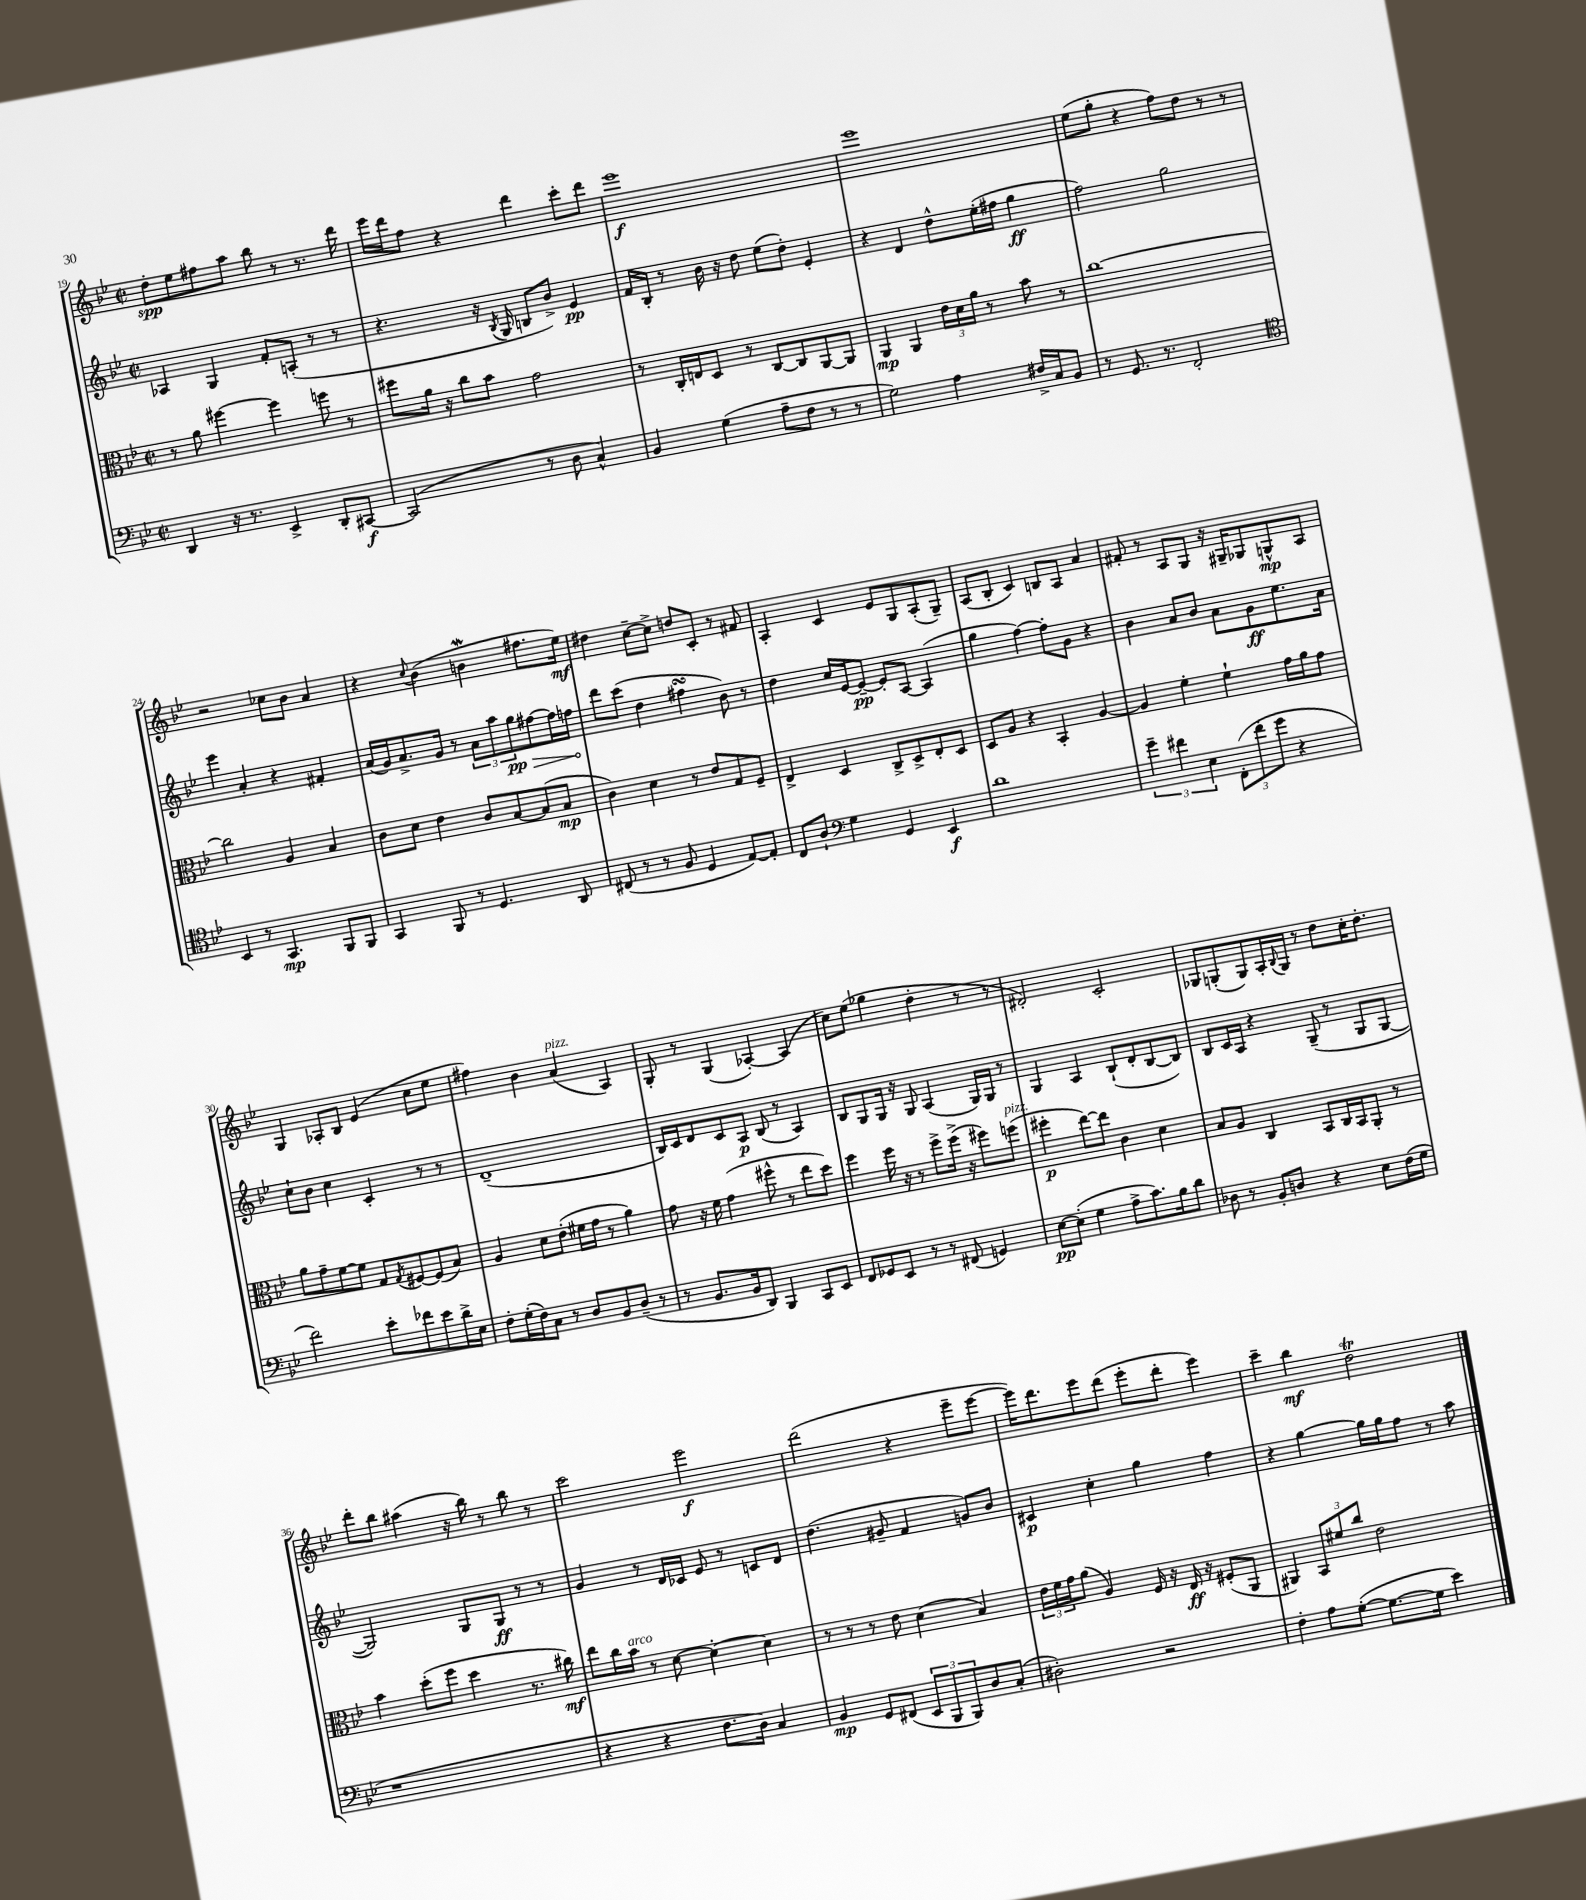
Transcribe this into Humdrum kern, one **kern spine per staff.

**kern	**kern	**kern	**kern
*staff4	*staff3	*staff2	*staff1
*clefF4	*clefC3	*clefG2	*clefG2
*k[b-e-]	*k[b-e-]	*k[b-e-]	*k[b-e-]
*M2/2	*M2/2	*M2/2	*M2/2
*met(c|)	*met(c|)	*met(c|)	*met(c|)
4DD	8r	4A-	8dd'
.	8a	.	8ee-
16r	[4ff#	4G	8ff#
8.r	.	.	.
.	.	.	8aa
4EE-^	4ff#]	8f'	8bb-
.	.	(8A'	8r
8DD'	8ff	8r	8.r
[8CC#	8r	8r	.
.	.	.	16ddd
=	=	=	=
(2CC#]	8ff#	4.r	16eee-
.	.	.	16ddd
.	16a	.	8ff
.	16r	.	.
.	8cc	.	4r
.	8b-	16r	.
.	.	8qB-	.
.	.	16G	.
8r	2g	8B	4ddd
8D	.	8b-^)	.
4C^^)	.	4e-	8ccc'
.	.	.	8ddd
=	=	=	=
4BB-	8r	16f	1eee-
.	.	16B-'	.
.	16C'	8r	.
.	16E	.	.
(4G	8D	16b-	.
.	.	16r	.
.	8r	8dd	.
8A~	[8C	(8ee-	.
8F	8C]	8dd')	.
8r	[8AA	4e-'	.
8r	8AA]	.	.
=	=	=	=
2G)	4AA	4r	1eee-
.	4AA	4d	.
4A	24e-	8dd^^	.
.	24d	.	.
.	24a	.	.
.	8r	(16ee-'	.
.	.	16ff#	.
16F#^	8b-	4gg	.
16C	.	.	.
8BB-	8r	.	.
=	=	=	=
8r	[1cc	2ff)	(8ee-
8.GG	.	.	8gg'
.	.	.	4r
8.r	.	.	.
2FF'	.	2gg	8ff)
.	.	.	8dd
.	.	.	8r
.	.	.	8r
=	=	=	=
*clefC4	*	*	*
4BB-	2cc]	4eee-	2r
8r	.	4a'	.
4.GG	.	.	.
.	4A	4r	8cc-
.	.	.	8b-
8FF	4B-	4f#'	4a
8FF	.	.	.
=	=	=	=
4GG	8c	(16a	4r
.	.	16g)	.
.	8d	8.a^	.
.	.	.	8qqcc
8FF	4e-	.	(4b-
.	.	16g	.
8r	.	8r	.
4.D	8c	12a	4b
.	.	12aa	.
.	[8B-	.	.
.	.	12gg	.
.	(8B-]	[8ff#	8.ff#
8AA	8B-	16ff#]	.
.	.	16ff	16ee-)
=	=	=	=
(8C#	4c)	8ddd	4dd#
8r	.	(8ccc	.
8r	4d	4dd	[8cc~
8F	.	.	8cc^]
4D	8r	4ff#	8dd
.	8e-	.	8c'
[8E-)	8G	8b-)	8r
8E-']	8F~	8r	8f#
=	=	=	=
8C	4E-^	4dd	4A'
8A`	.	.	.
*clefF4	*	*	*
4G	4D	16cc	4c
.	.	[16e-	.
.	.	8e-~_	.
4GG	8C^	8e-']	8e-
.	8D^	[8A	8G
4EE-	8E-'	(4A]	(8A'
.	8D	.	8G~)
=	=	=	=
1d	8D	4gg	(8A
.	8A	.	8B-'
.	4r	[4ff)	4c)
.	4BB-'	8ff']	8B
.	.	8g	8A
.	[4A	4r	4a
=	=	=	=
6g~	4A]	4b-	8f#'
.	.	.	8r
6f#	.	.	.
.	4f'	8a	8A
6E-	.	.	.
.	.	8b-	8G
(12FF'	4f`	8a	16r
.	.	.	16G#~
12f#'	.	.	.
.	.	8g	8G-
12g	.	.	.
4r	16g	8.ee-	8G^^
.	16a	.	.
.	8g	.	8A
.	.	16a	.
=	=	=	=
2f)	8a	8cc`	4G
.	8g~	8b-	.
.	[8f	4cc	8A-'
.	8f]	.	8B-
8e-'	8G	4c'	(4e-
.	8qG	.	.
8f-	[8F#	.	.
8e-	(8F#]	8r	8cc
16d^	8B-)	8r	8ee-
16E-	.	.	.
=	=	=	=
8F'	4A	(1d~	4ff#)
(16G'	.	.	.
16F)	.	.	.
8C	8d	.	4b-
8r	(8e-'	.	.
8D	16f#	.	(4a
.	16g	.	.
8BB-	8r	.	.
(8D~	4a)	.	4A)
8r	.	.	.
=	=	=	=
8r	8g	16B-)	8G'
.	.	16c	.
8.BB-	16r	8d	8r
.	16f	.	.
.	(4g	8c	(4G
16BB-	.	.	.
8DD)	.	8A	.
4BBB-	8ff#^^	(8B-	[4A-')
.	8r	8r	.
8CC	8ee-	4A)	(4A-]
8EE-	8dd)	.	.
=	=	=	=
8FF	4ff	8B-	8cc)
8GG-	.	8G	(8ee-
8EE-	16ff	16G	4gg-
.	16r	16r	.
8r	8r	8G	.
8r	8ff^	(4A	4dd'
(8FF#	(16ff^	.	.
.	16r	.	.
4GG)	8ff#)	16G)	8r
.	.	16G	.
.	(8ff	8r	8r
=	=	=	=
[8E-	4ff#'	4G	2d#')
(8E-']	.	.	.
4G	[8ee-)	4A	.
.	8ee-]	.	.
8A^	4c	(8B-`	2c'
8.c)	.	8d'	.
.	4d	[8B-	.
16B-	.	.	.
8d	.	8B-])	.
=	=	=	=
8D-	8B-	8B-	8G-
8r	8A	16c	(8G'
.	.	16A	.
8BB-'	4C	4r	8G)
8D	.	.	16A'
.	.	.	8qqB-
.	.	.	16G
4r	8BB-	(8G~	8r
.	16C	8r	8dd
.	16BB-	.	.
8E-	8AA'	8G	16cc'
.	.	.	8.dd'
(16F	8r	[8G	.
16G	.	.	.
=	=	=	=
1r	4b-	2G])	8ddd'
.	.	.	8bb-
.	(8dd'	.	(4aa#
.	8ff	.	.
.	4dd	8G	16r
.	.	.	16bb-)
.	.	8G	8r
.	8.r	8r	8bb-
.	.	8r	8r
.	16cc#)	.	.
=	=	=	=
4r	8ee-	4g	2ccc
.	16cc	.	.
.	16b-	.	.
4r	8r	8r	.
.	[8d	16d	.
.	.	16c-	.
8.F	4d'_	8e-	2eee-
.	.	8r	.
16D)	.	.	.
4C	4d]	8c	.
.	.	8d	.
=	=	=	=
4BB-	8r	(4.dd	(2ddd
.	8r	.	.
8GG	8r	.	.
(8FF#	8e-	8g#~	.
12EE-	(4d	4f	4r
12BBB-	.	.	.
12BBB-)	.	.	.
8D	4B-)	8g)	8eee-~
(8C'	.	8b-	[8eee-
=	=	=	=
2D#')	24e-	4c#	16eee-])
.	24f	.	.
.	.	.	8.ddd
.	24g	.	.
.	(8a	.	.
.	4A)	4cc'	8eee-
.	.	.	(8ddd
2r	16F	4gg	8eee-'
.	16r	.	.
.	16E-	.	8ddd'
.	16r	.	.
.	(8F#'	4ff	4eee-)
.	8AA	.	.
=	=	=	=
4F'	4AA#)	4r	4ccc~
8A	12BB-	[4gg	4bb-
.	12f#	.	.
([8G'	.	.	.
.	12cc	.	.
8.G_	2e-	16gg]	2dd
.	.	16gg	.
.	.	8ff	.
16G]	.	.	.
4e-)	.	8r	.
.	.	8aa	.
==	==	==	==
*-	*-	*-	*-
